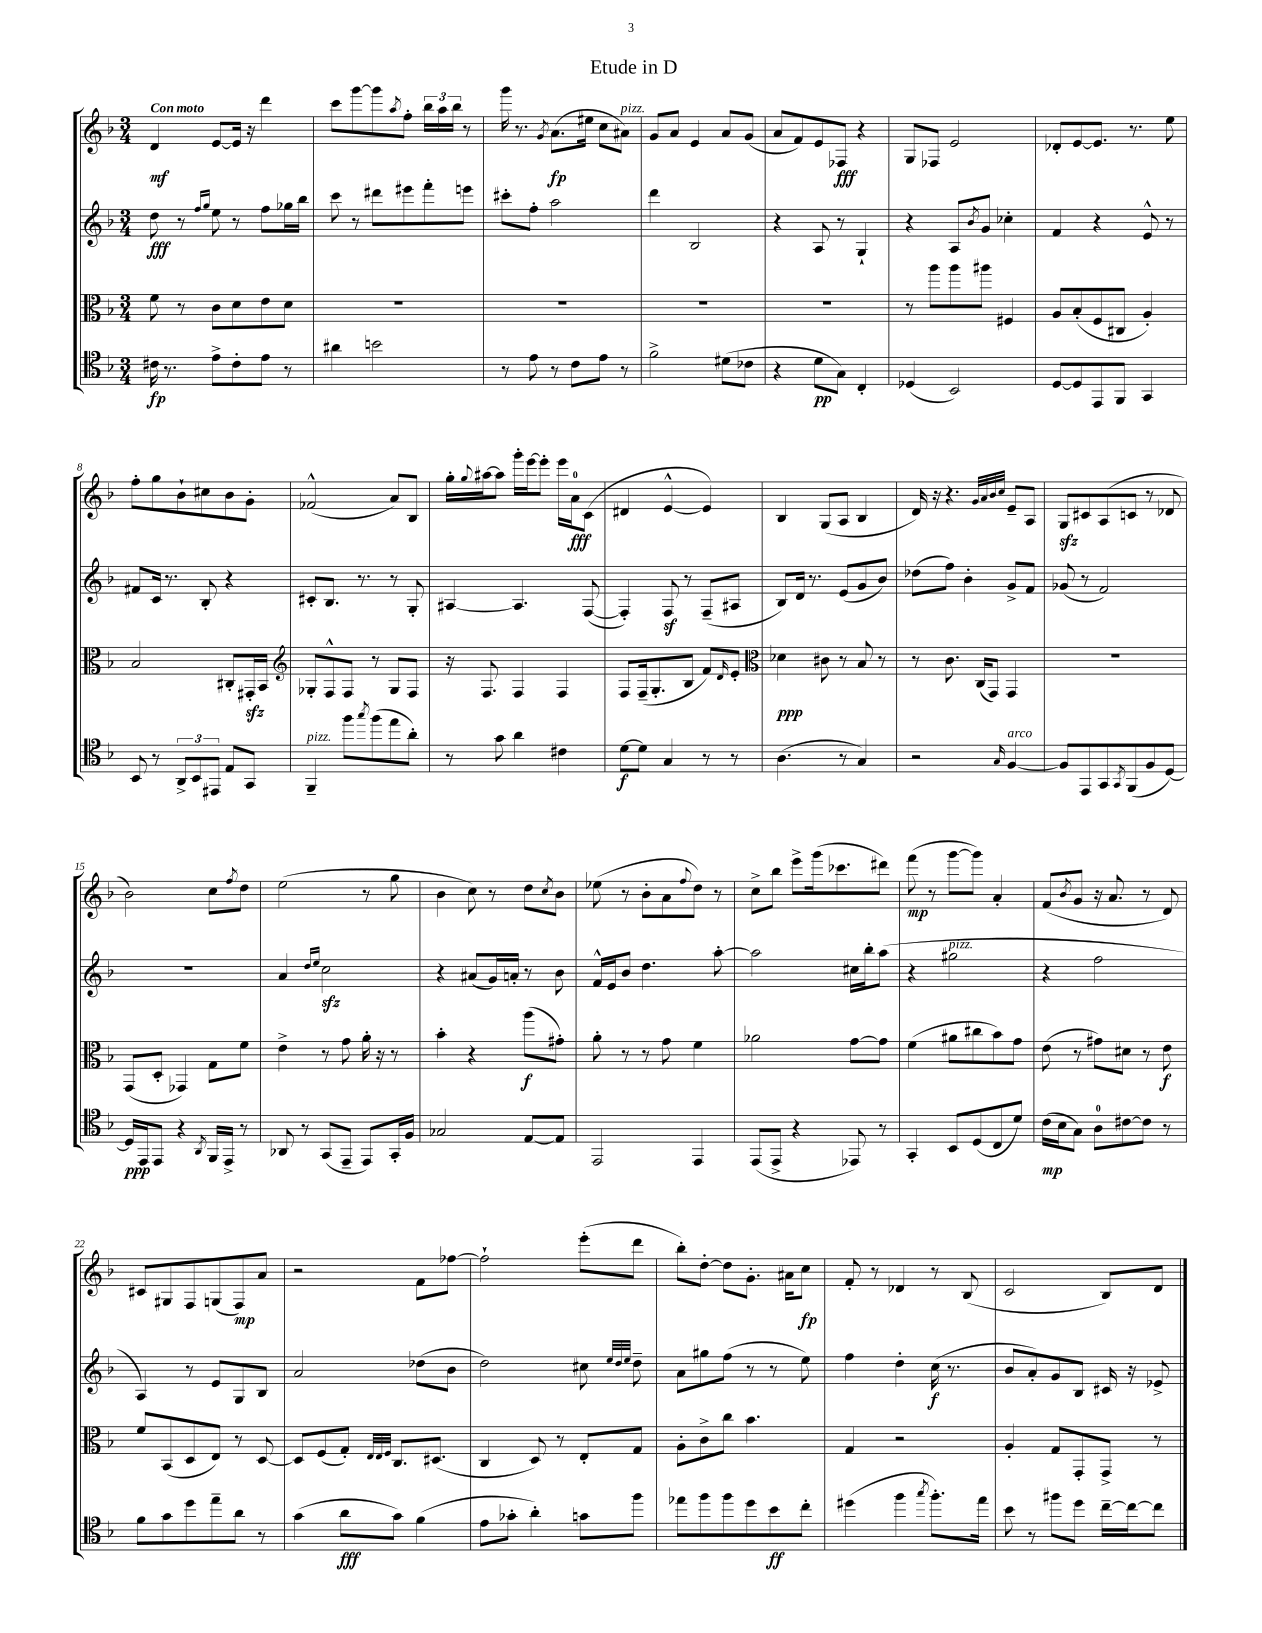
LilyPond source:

\header { title = "Etude in D" }
<<
\new StaffGroup <<
\new Staff = "s0" {
    \clef treble \key f \major \numericTimeSignature \time 3/4 \tempo "Con moto"
    d'4\mf e'8~ e'16 r16 d'''4 |
    c'''8 g'''8~ g'''8 \acciaccatura { a''8 } f''8-. \tuplet 3/2 { bes''16 a''16 bes''16 } r8 |
    g'''16 r8. \acciaccatura { g'8 } a'8.\fp( eis''16 c''8 ais'8^\markup { \italic "pizz." }) |
    g'8 a'8 e'4 a'8 g'8( |
    a'8 f'8) e'8 fes8\fff r4 |
    g8 fes8 e'2 |
    des'8-. e'8~ e'8. r8. e''8 |
    f''8-. g''8 bes'8-! cis''8 bes'8 g'8-. |
    fes'2-^( a'8) bes8 |
    g''16-. \appoggiatura { g''8 } ais''16~ ais''8 g'''16-. e'''16~ e'''8-. e'''16 a'16-0\fff c'8( |
    dis'4 e'4~-^ e'4) |
    bes4 g8( a8 bes4 |
    d'16) r16 r4. \grace { g'32 a'32 bes'32 c''32 } e'8-- a8 |
    g8\sfz cis'8 a8( c'8 r8 des'8 |
    bes'2) c''8 \acciaccatura { f''8 } d''8 |
    e''2( r8 g''8 |
    bes'4 c''8) r8 d''8 \acciaccatura { c''8 } bes'8 |
    ees''8( r8 bes'8-. a'8 \appoggiatura { f''8 } d''8) r8 |
    c''8-> bes''8 e'''8-> g'''16( ces'''8. dis'''8) |
    f'''8\mp( r8 g'''8~ g'''8) a'4-. |
    f'8( \acciaccatura { bes'8 } g'8 r16 a'8. r8 d'8) |
    cis'8 gis8 f8 g8( f8\mp) a'8 |
    r2 f'8 fes''8~ |
    fes''2-! e'''8-.( d'''8 |
    bes''8-.) d''8~-. d''8 g'8.-. ais'16 c''8\fp |
    f'8-. r8 des'4 r8 bes8( |
    c'2 bes8) d'8 \bar "|." |
}
\new Staff = "s1" {
    \clef treble \key f \major \numericTimeSignature \time 3/4
    d''8\fff r8 \grace { f''16 g''16 } e''8 r8 f''8 ges''16 bes''16 |
    c'''8 r8 dis'''8 eis'''8 f'''8-. e'''8 |
    cis'''8-. f''8-. a''2 |
    d'''4 bes2 |
    r4 a8 r8 g4-! |
    r4 a8 \acciaccatura { bes'8 } g'8 ces''4-. |
    f'4 r4 e'8-^ r8 |
    fis'8 c'16 r8. bes8-. r4 |
    cis'8-. bes8. r8. r8 g8-. |
    ais4~ ais4. f8~( |
    f4-.) f8\sf r8 f8--( ais8 |
    bes8) d'16 r8. e'8( g'8 bes'8) |
    des''8( f''8) bes'4-. g'8-> f'8 |
    ges'8( r8 f'2) |
    R2. |
    a'4 \grace { d''16 e''16 } c''2\sfz |
    r4 ais'8( g'16) a'16-. r8 bes'8 |
    f'16-^ e'16 bes'8 d''4. a''8~-. |
    a''2 cis''16 bes''16-. a''8( |
    r4 gis''2^\markup { \italic "pizz." } |
    r4 f''2 |
    a4) r8 e'8 g8 bes8 |
    a'2 des''8( bes'8 |
    d''2) cis''8 \grace { e''32 d''32 e''32 } d''8-- |
    a'8 gis''8 f''8( r8 r8 e''8) |
    f''4 d''4-. c''16\f( r8. |
    bes'8 a'8-.) g'8 bes8 cis'16 r16 ees'8-> \bar "|." |
}
\new Staff = "s2" {
    \clef alto \key f \major \numericTimeSignature \time 3/4
    f'8 r8 c'8 d'8 e'8 d'8 |
    R2. |
    R2. |
    R2. |
    R2. |
    r8 a''8 a''8 ais''8 fis4 |
    a8 bes8-.( f8 cis8 a4-.) |
    bes2 cis8-. gis,16-.\sfz bes,16 |
    \clef treble ges8-. f8-^ f8 r8 ges8 f8 |
    r16 f8. f4 f4 |
    f8 f16--( g8.-. bes8 f'8) \grace { d'16 } e'8-. |
    \clef alto des'4\ppp cis'8 r8 bes8 r8 |
    r8 c'8. c16( g,8) g,4 |
    R2. |
    g,8( d8-. ges,4) g8 f'8 |
    e'4-> r8 g'8 a'16-. r16 r8 |
    bes'4-. r4 a''8\f( gis'8-.) |
    a'8-. r8 r8 g'8 f'4 |
    aes'2 g'8~ g'8 |
    f'4( ais'8 cis''8 bes'8) g'8 |
    e'8( r8 gis'8) dis'8 r8 e'8\f |
    f'8 bes,8( d8 e8) r8 d8~ |
    d8 f8( g8-.) \grace { e32 e32 f32 } c8. dis8.( |
    c4 d8) r8 e8-. g8 |
    a8-. c'8-> c''8 bes'4. |
    g4 r2 |
    a4-. g8 g,8-. g,8-> r8 \bar "|." |
}
\new Staff = "s3" {
    \clef tenor \key f \major \numericTimeSignature \time 3/4
    cis'16\fp r8. e'8-> cis'8-. e'8 r8 |
    ais'4 b'2 |
    r8 e'8 r8 c'8 e'8 r8 |
    f'2-> dis'8( ces'8 |
    r4 d'8\pp g8) c4-. |
    des4( bes,2) |
    d8~ d8 e,8 f,8 g,4 |
    bes,8 r8 \tuplet 3/2 { a,8-> bes,8 eis,8 } e8 g,8 |
    f,4--^\markup { \italic "pizz." } f''8 \acciaccatura { g''8 } f''8( e''8 a'8-.) |
    r8 g'8 a'4 cis'4 |
    d'8~\f d'8 g4 r8 r8 |
    a4.( r8 g4) |
    r2 \grace { g16 } f4~^\markup { \italic "arco" } |
    f8 e,8 g,8 \acciaccatura { g,8 } f,8( f8 d8~) |
    d16\ppp e,16 e,8 r4 \acciaccatura { a,8 } f,16 e,16-> r8 |
    aes,8 r8 g,8( e,8-- e,8) g,16-. f16 |
    ges2 e8~ e8 |
    e,2 e,4 |
    e,8( e,8-> r4 ees,8) r8 |
    g,4-. bes,8 d8( c8 d'8) |
    c'16\mp( bes16 g8) a8-0 cis'8~ cis'8 r8 |
    f'8 g'8 d''8 e''8-- a'8 r8 |
    g'4( a'8\fff g'8) f'4( |
    e'8 ges'8-. a'4-.) g'8 f''8 |
    ees''8 f''8 f''8 d''8 bes'8\ff c''8-. |
    dis''4( f''4 \acciaccatura { g''8 } f''8.-.) e''16 |
    bes'8 r8 fis''8 d''8 c''16~-- c''16~ c''8 \bar "|." |
}
>>
>>
